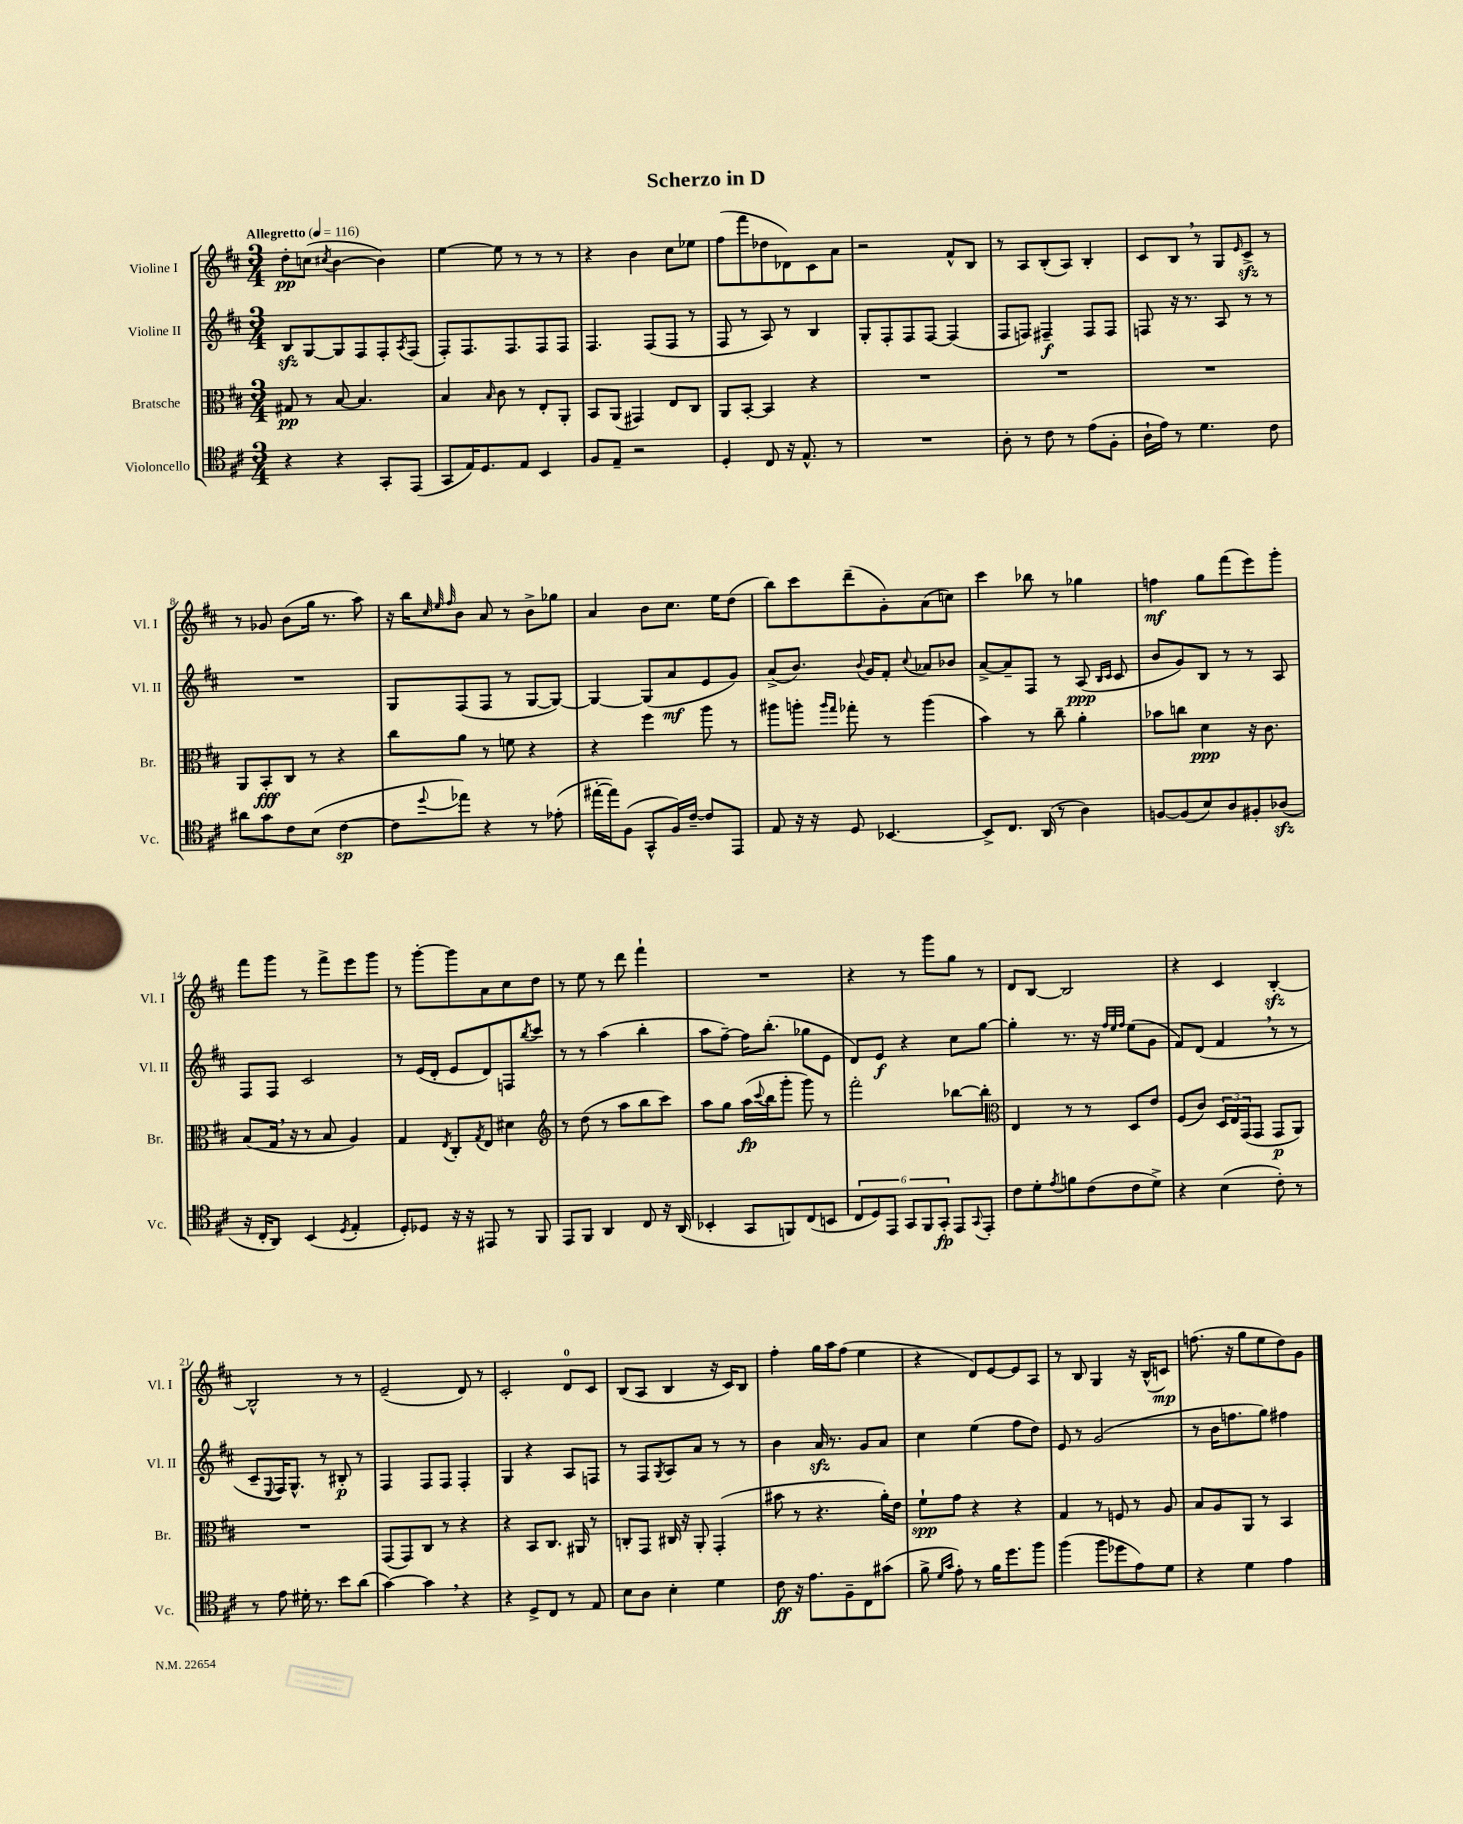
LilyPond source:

\header { title = "Scherzo in D" }
<<
\new StaffGroup <<
\new Staff = "s0" \with { instrumentName = "Violine I" shortInstrumentName = "Vl. I" } {
    \clef treble \key d \major \numericTimeSignature \time 3/4 \tempo "Allegretto" 4 = 116
    d''8-.\pp c''8( \acciaccatura { cis''8 } b'4~ b'4) |
    e''4~ e''8 r8 r8 r8 |
    r4 b'4 cis''8 ees''8 |
    fis''8( fis'''8 des''8 des'8) cis'8 a'8 |
    r2 fis'8-^ b8 |
    r8 a8 b8-.( a8) b4-. |
    cis'8 b8 \breathe r8 g8 \grace { e'16 } cis'8->\sfz r8 |
    r8 ges'8 b'8( g''16 r8. a''8) |
    r16 b''16 \grace { cis''32 e''32 fis''32 } b'8 a'8 r8 b'8-> ges''8 |
    a'4 b'8 cis''8. e''16 d''8( |
    b''8) cis'''8 d'''8--( g'8-.) a'8( c''8) |
    cis'''4 bes''8 r8 ges''4 |
    f''4\mf g''8 fis'''8( e'''8) g'''8-. |
    fis'''8 g'''8 r8 fis'''8-> e'''8 g'''8 |
    r8 g'''8~-. g'''8 a'8 cis''8 d''8 |
    r8 e''8 r8 d'''8 fis'''4-! |
    R2. |
    r4 r8 g'''8 g''8 r8 |
    d'8 b8~ b2 |
    r4 cis'4 b4~-.\sfz |
    b2-^ r8 r8 |
    e'2--( d'8) r8 |
    cis'2-. d'8-0 cis'8 |
    b8( a8 b4 r16 cis'16) b8 |
    fis''4-. g''16 a''16 fis''8( e''4 |
    r4 d'8) e'8~ e'8 a8 |
    r8 b8 g4 r16 b16-^( c'8\mp) |
    f''8.( r16 g''8 e''8 d''8) g'8 \bar "|." |
}
\new Staff = "s1" \with { instrumentName = "Violine II" shortInstrumentName = "Vl. II" } {
    \clef treble \key d \major \numericTimeSignature \time 3/4
    b8\sfz g8~ g8 fis8 fis8-. \acciaccatura { a8 } fis8( |
    fis8-.) fis8. fis8. fis8 fis8 |
    fis4. fis8( fis8 r8 |
    fis8 r8 a8) r8 b4 |
    g8-. fis8-. fis8 fis8~ fis4( |
    fis8 f8) fis4--\f fis8 fis8 |
    f8 r16 r8. a8 r8 r8 |
    R2. |
    g8 fis8( fis8 r8 g8~ g8~) |
    g4~ g8( a'8\mf e'8 g'8) |
    a'8->( b'8.) \appoggiatura { b'8 } g'16 fis'8-. \appoggiatura { cis''8 } aes'8 bes'8 |
    a'8~-> a'8-- fis8 r8 a8\ppp( \grace { b16 cis'16 } cis'8 |
    b'8 g'8) b8 r8 r8 a8 |
    fis8 fis8 cis'2 |
    r8 e'16( d'16-. e'8 d'8) f8 \acciaccatura { b''8 } cis'''8 |
    r8 r8 a''4( b''4-. |
    a''8 fis''8~--) fis''16 b''8.-.( ges''8 e'8 |
    d'8) e'8\f r4 cis''8 g''8~ |
    g''4-. r8. r16 \grace { fis''32 e''32 fis''32 } e''8( g'8 |
    fis'8) d'8( fis'4 \breathe r8 r8 |
    cis'8-- \appoggiatura { e8 } fis16) g8.-^ r8 bis8-.\p r8 |
    fis4 fis8 fis8 fis4-. |
    g4 r4 a8 f8 |
    r8 fis8 \acciaccatura { g8 } a8 a'8 r8 r8 |
    b'4 a'16\sfz r8. g'8 a'8 |
    cis''4 e''4( fis''8 d''8) |
    e'8 r8 g'2( |
    r8 b'16 f''8. g''8) fis''4 \bar "|." |
}
\new Staff = "s2" \with { instrumentName = "Bratsche" shortInstrumentName = "Br." } {
    \clef alto \key d \major \numericTimeSignature \time 3/4
    gis8\pp r8 b8~ b4. |
    b4 \grace { b16 } cis'8 r8 e8-. a,8-. |
    b,8 a,8( gis,4) e8 cis8 |
    a,8 b,8~-. b,4 r4 |
    R2. |
    R2. |
    R2. |
    a,8 b,8-.\fff cis8 r8 r4 |
    cis''8 a'8 r8 f'8 r4 |
    r4 fis''4 a''8 r8 |
    ais''8 a''8-. \grace { a''16 g''16 } ges''8-. r8 a''4( |
    b'4) r8 cis''8-- a'4-. |
    bes'8 c''8 d'4\ppp r16 cis'8. |
    b8( g16 \breathe r16 r8 b8 a4) |
    g4 \acciaccatura { e8 } cis8-. \acciaccatura { g8 } e8 dis'4 |
    \clef treble r8 d''8( r8 a''8 b''8 cis'''8) |
    a''8 g''8 a''16\fp( \appoggiatura { cis'''8 } b''16 g'''8-. g'''8) r8 |
    fis'''2-. bes''8~ bes''8-. |
    \clef alto e4 r8 r8 d8 e'8 |
    fis8( cis'8) \tuplet 3/2 { d16 e16 g,16( } g,8 g,8\p a,8) |
    R2. |
    g,8( g,8) cis8 r8 r4 |
    r4 b,8 cis8. ais,16 r8 |
    c8-. g,8 cis16 r16 a,8-. g,4-.( |
    bis'8 r8 r4. a'16-.) e'16 |
    fis'8-!\spp g'8 r4 r4 |
    g4 r8 f8 r8 a8 |
    b8 a8 a,8 r8 b,4 \bar "|." |
}
\new Staff = "s3" \with { instrumentName = "Violoncello" shortInstrumentName = "Vc." } {
    \clef tenor \key d \major \numericTimeSignature \time 3/4
    r4 r4 g,8-. e,8( |
    g,8 e16) d8. e8 b,4 |
    fis8 e8-- r2 |
    d4-. cis8 r16 e8.-^ r8 |
    R2. |
    a8-. r8 cis'8 r8 e'8( fis8-. |
    a16-! e'16) r8 d'4. cis'8 |
    ais'8 g'8 cis'8 b8( cis'4~\sp |
    cis'8 \appoggiatura { d''8 } ees''8) r4 r8 ees'8-.( |
    eis''16~-. eis''16) fis8( g,8-^ fis16) cis'16~-- cis'8 e,8 |
    e8 r16 r16 d8 bes,4.~ |
    bes,8-> cis8. a,16( r8 a4) |
    f8~ f8( b8) a8 fis8-. aes8\sfz( |
    r16 cis16-. a,8) b,4( \acciaccatura { d8 } e4-. |
    d8-.) des8 r16 r16 eis,8 r8 fis,8 |
    e,8 fis,8 a,4 cis8 r16 a,16( |
    bes,4-. g,8 f,8) cis8( b,8 |
    \tuplet 6/4 { cis8 d8) e,8 g,8 fis,8 g,8-.\fp } e,8 \appoggiatura { g,8 } e,8-. |
    cis'8 d'8-. \acciaccatura { e'8 } f'8 cis'8( cis'8 d'8->) |
    r4 b4( cis'8-.) r8 |
    r8 e'8 dis'16-. r8. b'8 a'8( |
    g'4~) g'4 \breathe r4 |
    r4 d8-> cis8 r8 e8 |
    b8 a8 b4-. d'4 |
    cis'8\ff r16 e'8. fis8-- cis8 gis'8( |
    fis'8-> \grace { d'16 g'16 } e'8-.) r8 fis'16 d''8. fis''8 |
    fis''4( fis''8 des''8 e'8) d'8 |
    r4 d'4 e'4 \bar "|." |
}
>>
>>
